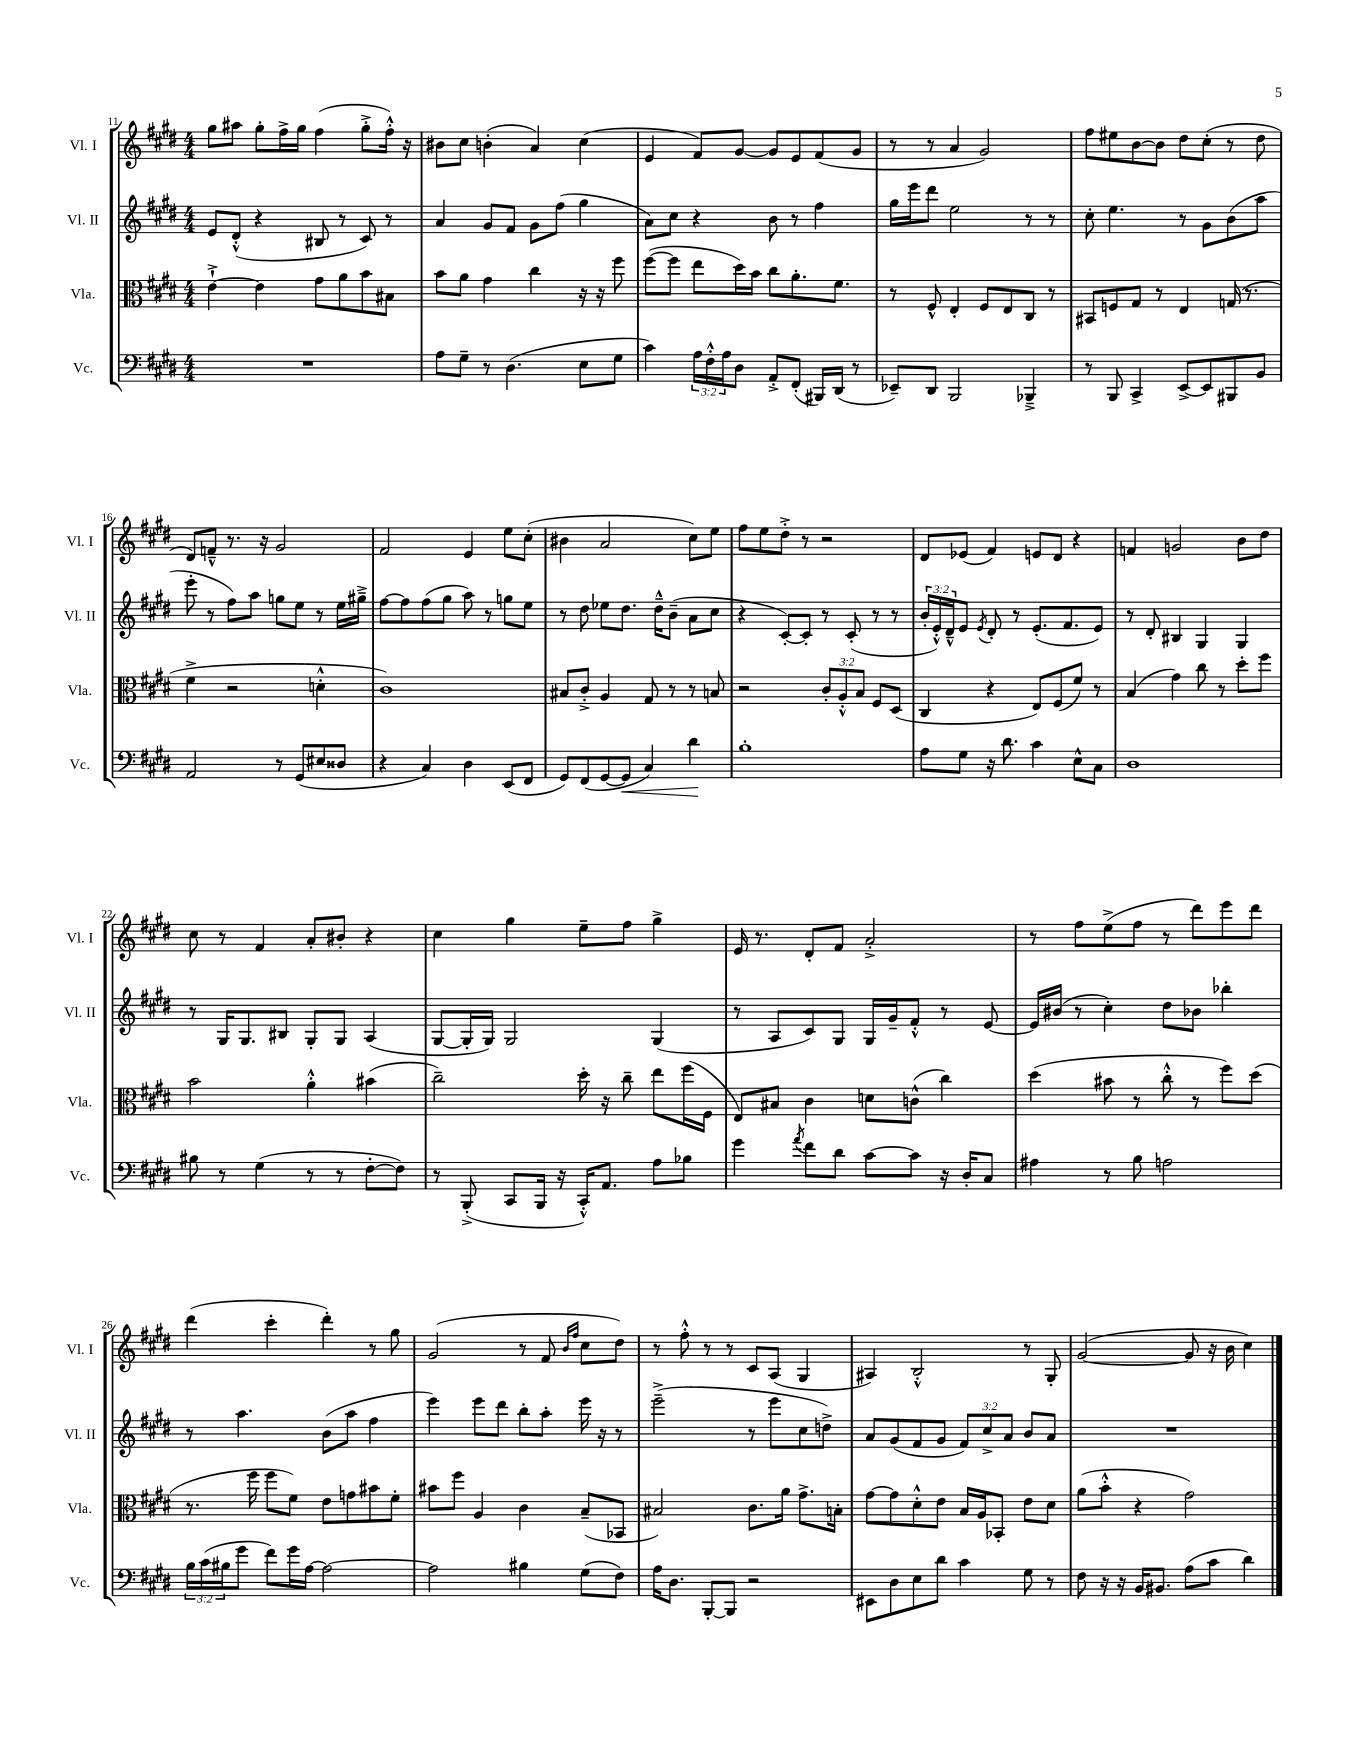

**kern	**kern	**kern	**kern
*staff4	*staff3	*staff2	*staff1
*clefF4	*clefC3	*clefG2	*clefG2
*k[f#c#g#d#]	*k[f#c#g#d#]	*k[f#c#g#d#]	*k[f#c#g#d#]
*M4/4	*M4/4	*M4/4	*M4/4
1r	[4e`^\	8e/L	8gg#\L
.	.	(8d#'^^/J	8aa#\J
.	4e\]	4r	8gg#'\L
.	.	.	16ff#^\L
.	.	.	16gg#\JJ
.	8g#\L	8B#/	(4ff#\
.	8a\	8r	.
.	8b\	8c#/)	8gg#'^\L
.	8B#\J	8r	16ff#'^^\Jk)
.	.	.	16r
=	=	=	=
8A\L	8b\L	4a/	8b#\L
8G#~\J	8a\J	.	8cc#\J
8r	4g#\	8g#/L	(4b'\
(4.D#\	.	8f#/J	.
.	4cc#\	8g#\L	4a/)
.	.	(8ff#\J	.
8E\L	16r	4gg#\	(4cc#\
.	16r	.	.
8G#\J	8ff#\	.	.
=	=	=	=
4c#\)	([8ff#\L	8a\L)	4e/
.	8ff#\]J	8cc#\J	.
24A\LL	8ee\L	4r	8f#/L)
24F#'^^\	.	.	.
24A\J	.	.	.
8D#\J	16dd#\L)	.	[8g#/J
.	16b\JJ	.	.
8AA'^/L	8cc#\L	8b\	8g#/]L
(8FF#'/J	8.a'\	8r	8e/
16BBB#/LL)	.	4ff#\	(8f#/
(16DD#/JJ	8.f#\J	.	.
8r	.	.	8g#/J
=	=	=	=
8EE-~/L)	8r	16gg#\LL	8r
.	.	16eee\J	.
8DD#/J	8F#^^/	8ddd#\J	8r
2BBB/	4E'/	2ee\	4a/
.	8F#/L	.	2g#/)
.	8E/	.	.
4BBB-~^/	8C#/J	8r	.
.	8r	8r	.
=	=	=	=
8r	8BB#/L	8cc#'\	8ff#\L
8BBB/	8F/	4.ee\	8ee#\
4CC#^/	8G#/J	.	[8b\
.	8r	.	8b\]J
[8EE^/L	4E/	8r	8dd#\L
8EE/]	.	8g#\L	(8cc#'\J
8BBB#/	(16G/	(8b\	8r
.	8.r	.	.
8BB/J	.	8aa\J	8dd#\
=	=	=	=
2AA/	4f#^\	8eee'\	8d#/L)
.	.	8r	8f~^^/J
.	2r	8ff#\L)	8.r
.	.	8aa\J	.
.	.	.	16r
8r	.	8gg\L	2g#/
(8GG#/L	.	8ee\J	.
8E#/	4d'^^\	8r	.
8D##/J	.	16ee\LL	.
.	.	16gg#~^\JJ	.
=	=	=	=
4r	1c#)	[8ff#\L	2f#/
.	.	8ff#\]	.
4C#/)	.	(8ff#\	.
.	.	8gg#\J	.
4D#\	.	8aa\)	4e/
.	.	8r	.
(8EE/L	.	8gg\L	8ee\L
8FF#/J	.	8ee\J	(8cc#'\J
=	=	=	=
8GG#/L)	8B#/L	8r	4b#\
(8FF#/	8c#'^/J	8dd#\	.
[8GG#/	4A/	8ee-\L	2a/
8GG#/]J	.	8.dd#\J	.
4C#/)	8G#/	.	.
.	.	16dd#~^^\LK	.
.	8r	(8b~\J	.
4d#\	8r	8a\L	8cc#\L)
.	8B/	8cc#\J	8ee\J
=	=	=	=
1B'	2r	4r	8ff#\L
.	.	.	8ee\
.	.	[8c#'/L)	8dd#'^\J
.	.	8c#'/]J	8r
.	12c#'/L	8r	2r
.	12A'^^/	.	.
.	.	(8c#'/	.
.	12B/J	.	.
.	8F#/L	8r	.
.	(8D#/J	8r	.
=	=	=	=
8A\L	4C#/	24b'/LL	8d#/L
.	.	24e'^^/)	.
.	.	24d#~^^/J	.
8G#\J	.	8e/J	(8e-/J
.	.	8qe/	.
16r	4r	8d#'/	4f#/)
8.d#\	.	.	.
.	.	8r	.
4c#\	8E/L)	(8.e'/L	8e/L
.	(8F#/	.	8d#/J
.	.	8.f#/	.
8E^^\L	8f#/J)	.	4r
8C#\J	8r	8e/J)	.
=	=	=	=
1D#	(4B/	8r	4f/
.	.	8d#'/	.
.	4g#\)	4B#/	2g/
.	8cc#\	4G#/	.
.	8r	.	.
.	8dd#'\L	4G#/	8b\L
.	8ff#\J	.	8dd#\J
=	=	=	=
8B#\	2b\	8r	8cc#\
8r	.	16G#/LK	8r
.	.	8.G#/	.
(4G#\	.	.	4f#/
.	.	8B#/J	.
8r	4a'^^\	8G#'/L	8a'/L
8r	.	8G#/J	8b#'/J
[8F#'\L	(4b#\	(4A/	4r
8F#\]J)	.	.	.
=	=	=	=
8r	2cc#~\)	[8G#/L	4cc#\
(8BBB'^/	.	16G#'/]L	.
.	.	16G#/JJ)	.
8CC#/L	.	2G#/	4gg#\
16BBB/Jk	.	.	.
16r	.	.	.
16CC#'^^/LK)	16dd#'\	.	8ee~\L
8.AA/J	16r	.	.
.	8cc#~\	.	8ff#\J
8A\L	8ee\L	(4G#/	4gg#^\
8B-\J	(16ff#\L	.	.
.	16F#\JJ	.	.
=	=	=	=
4g#\	8E/L)	8r	16e/
.	.	.	8.r
.	8B#/J	8A/L	.
8qa/	.	.	.
8f#\L	4c#\	8c#/)	8d#'/L
8d#\J	.	8G#/J	8f#/J
[8c#\L	8d\L	16G#/LL	2a'^/
.	.	16g#~/J	.
8c#\]J	(8c^^\J	8f#'^^/J	.
16r	4cc#\)	8r	.
16D#'/LK	.	.	.
8C#/J	.	[8e/	.
=	=	=	=
4A#\	(4dd#\	16e/]LL	8r
.	.	(16b#/JJ	.
.	.	8r	8ff#\L
8r	8b#\	4cc#'\)	(8ee^\
8B\	8r	.	8ff#\J
2A\	8cc#'^^\	8dd#\L	8r
.	8r	8b-\J	8ddd#\L)
.	8ff#\L)	4bb-'\	8eee\
.	(8dd#\J	.	8ddd#\J
=	=	=	=
24B\LL	8.r	8r	(4ddd#\
(24c#\	.	.	.
24B#\J	.	.	.
8g#\J	.	4.aa\	.
.	16ff#\	.	.
8f#\L)	8ff#\L	.	4ccc#'\
16g#\L	8f#\J)	.	.
[16A\JJ	.	.	.
2A\_	8e\L	(8b\L	4ddd#'\)
.	8g\	8aa\J	.
.	8b#\	4ff#\	8r
.	8f#'\J	.	8gg#\
=	=	=	=
2A\]	8b#\L	4eee\)	(2g#/
.	8ff#\J	.	.
.	4A/	8eee\L	.
.	.	8ddd#\J	.
4B#\	4c#\	8bb'\L	8r
.	.	8aa'\J	8f#/
.	.	.	16qqb/LL
.	.	.	16qqff#/JJ
(8G#\L	(8B~/L	16eee\	8cc#\L
.	.	16r	.
8F#\J)	8BB-/J	8r	8dd#\J)
=	=	=	=
16A\LK	2B#/)	(2eee~^\	8r
8.D#\J	.	.	.
.	.	.	8ff#'^^\
[8BBB'/L	.	.	8r
8BBB/]J	.	.	8r
2r	8.c#\L	8r	8c#/L
.	.	8eee\L	(8A/J
.	16a\Jk	.	.
.	8.g#^\L	8cc#\	4G#/
.	.	8dd^\J)	.
.	16B'\Jk	.	.
=	=	=	=
8EE#\L	[8g#\L	8a/L	4A#/)
8D#\	8g#\]	(8g#/	.
8E\	8d#'^^\	8f#/	2B'^^/
8d#\J	8e\J	8g#/J	.
4c#\	16B/LL	12f#/L)	.
.	16A/J	.	.
.	.	12cc#^/	.
.	8BB-'/J	.	.
.	.	12a/J	.
8G#\	8e\L	8b/L	8r
8r	8d#\J	8a/J	8G#'/
=	=	=	=
8F#\	(8a\L	1r	([2g#/
16r	8b'^^\J	.	.
16r	.	.	.
16BB/LK	4r	.	.
8.BB#/J	.	.	.
(8A\L	2g#\)	.	8g#/]
8c#\J	.	.	16r
.	.	.	16b\
4d#\)	.	.	4cc#\)
==	==	==	==
*-	*-	*-	*-
